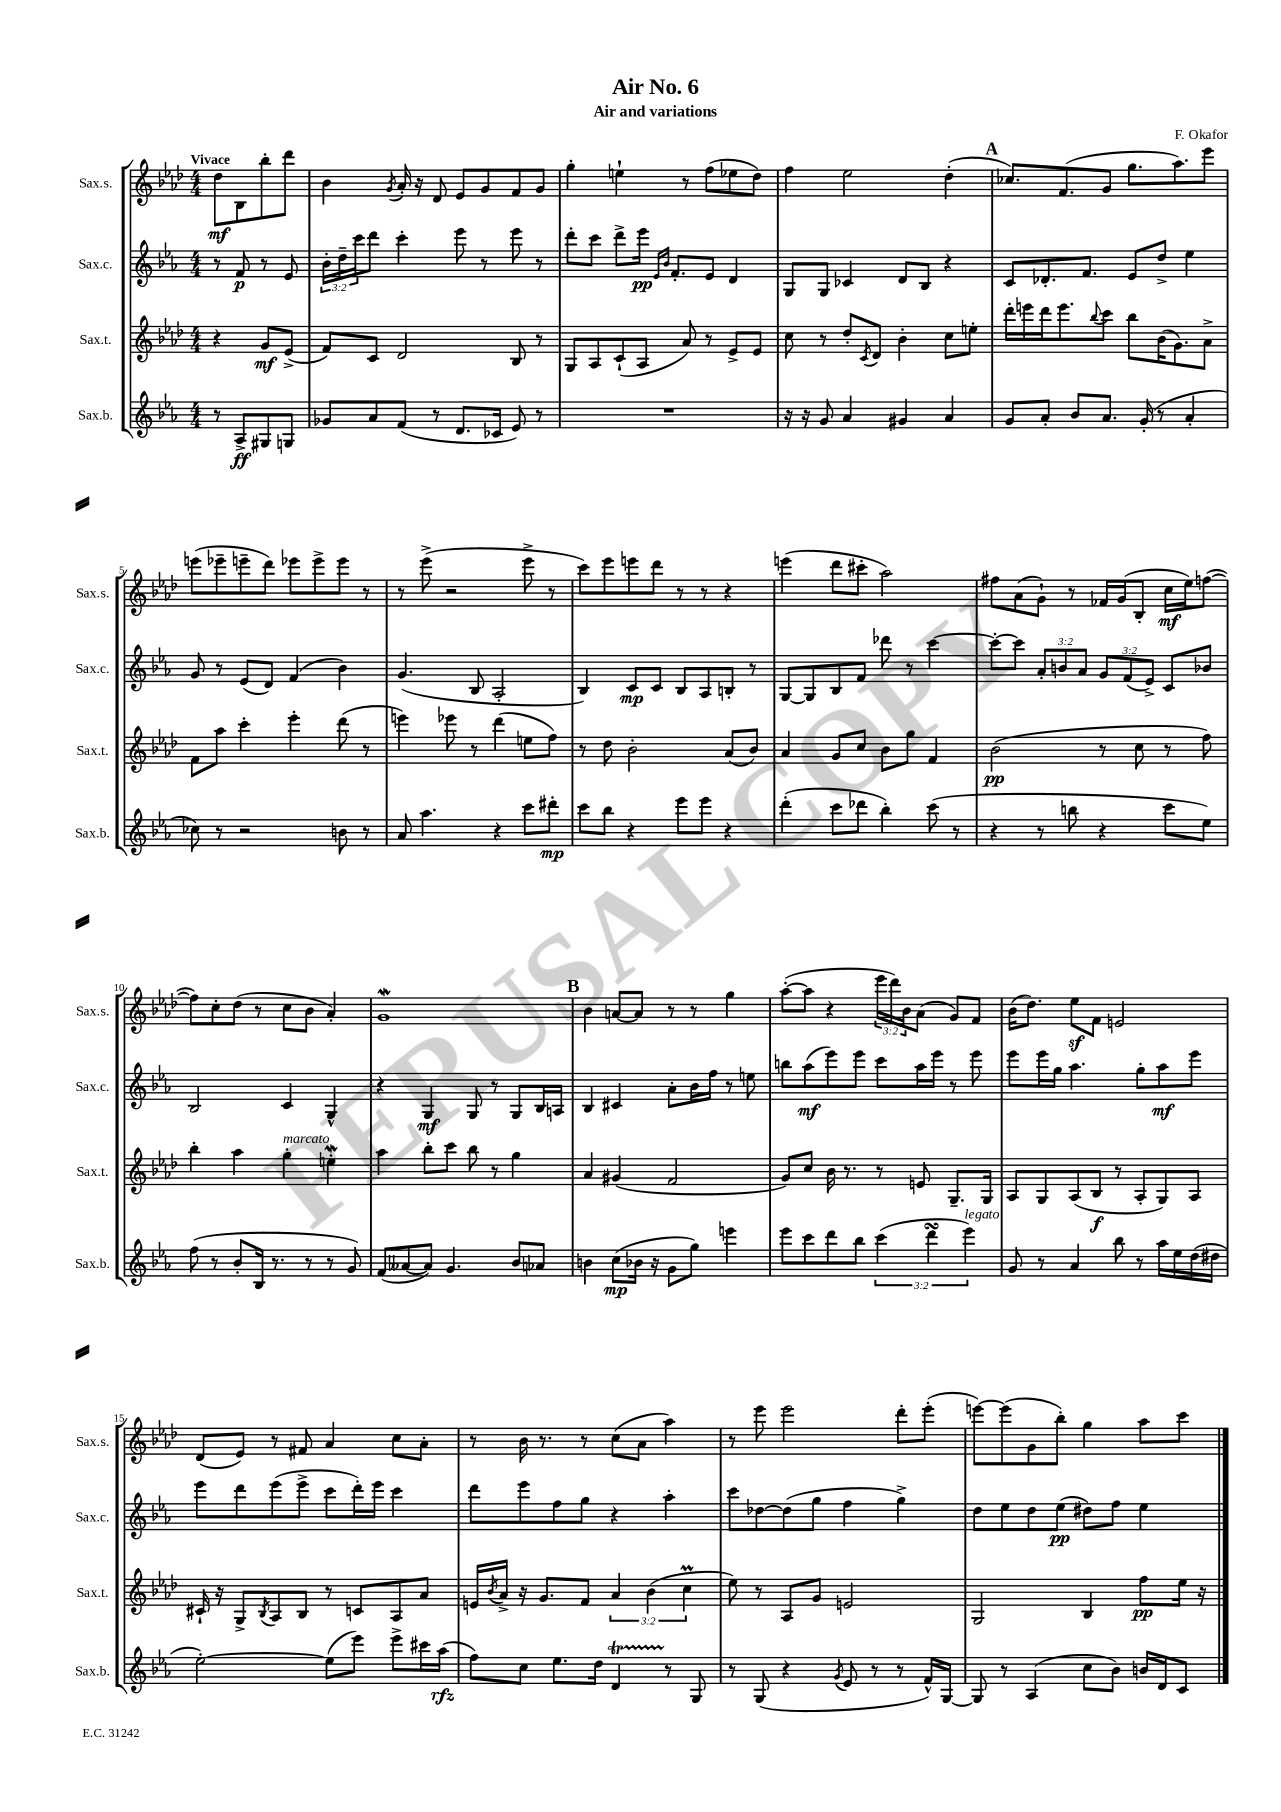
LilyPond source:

\header { title = "Air No. 6" composer = "F. Okafor" subtitle = "Air and variations" }
<<
\new StaffGroup <<
\new Staff = "s0" \with { instrumentName = "Sax.s." shortInstrumentName = "Sax.s." } {
    \clef treble \key aes \major \numericTimeSignature \time 4/4 \override Staff.TupletNumber.text = #tuplet-number::calc-fraction-text \partial 2 \tempo "Vivace"
    des''8\mf bes8 bes''8-. des'''8 |
    bes'4 \acciaccatura { g'8 } aes'16-. r16 des'8 ees'8 g'8 f'8 g'8 |
    g''4-. e''4-! r8 f''8( ees''8 des''8) |
    f''4 ees''2 des''4-.( |
    \mark \markup { \bold "A" } ces''8.) f'8.( g'8 g''8. aes''8.) ees'''8 |
    e'''8( ees'''8-- e'''8-- des'''8) ees'''8 ees'''8-> ees'''8 r8 |
    r8 ees'''8->( r2 ees'''8-> r8 |
    c'''8) ees'''8 e'''8 des'''8 r8 r8 r4 |
    e'''4( des'''8 cis'''8-. aes''2) |
    fis''8 aes'8( g'8-!) r8 fes'16 g'16( bes8-. c''16\mf ees''16) f''8~( |
    f''8) c''8-. des''8( r8 c''8 bes'8 aes'4-.) |
    g'1\mordent |
    \mark \markup { \bold "B" } bes'4 a'8~ a'8 r8 r8 g''4 |
    aes''8~-.( aes''8 r4 \tuplet 3/2 { ees'''16 des'''16) bes'16 } aes'8( g'8) f'8 |
    bes'16( des''8.) ees''8\sf f'8 e'2 |
    des'8( ees'8) r8 fis'8 aes'4 c''8 aes'8-. |
    r8 bes'16 r8. r8 c''8( aes'8 aes''4) |
    r8 ees'''8 ees'''2 des'''8-. ees'''8-.( |
    e'''8~) e'''8( g'8 bes''8-.) g''4 aes''8 c'''8 \bar "|." |
}
\new Staff = "s1" \with { instrumentName = "Sax.c." shortInstrumentName = "Sax.c." } {
    \clef treble \key ees \major \numericTimeSignature \time 4/4 \override Staff.TupletNumber.text = #tuplet-number::calc-fraction-text \partial 2
    r8 f'8\p r8 ees'8 |
    \tuplet 3/2 { bes'16-. d''16-- c'''16 } d'''8 c'''4-. ees'''8 r8 ees'''8 r8 |
    d'''8-. c'''8 d'''8-> ees'''16\pp \grace { ees'16 bes'16 } f'8.-. ees'8 d'4 |
    g8 g8 ces'4 d'8 bes8 r4 |
    \mark \markup { \bold "A" } c'8 des'8.-. f'8. ees'8 d''8-> ees''4 |
    g'8 r8 ees'8( d'8) f'4( bes'4) |
    g'4.( bes8 aes2-. |
    bes4) c'8\mp c'8 bes8 aes8 b8-. r8 |
    g8~ g8 bes8 f'8 des'''8 r8 c'''4~ |
    c'''8~-. c'''8 \tuplet 3/2 { aes'8-. b'8 aes'8 } \tuplet 3/2 { g'8 f'8( ees'8->) } c'8 bes'8 |
    bes2 c'4 g4-^ |
    r4 g4\mf g8 r8 g8 bes16 a16 |
    \mark \markup { \bold "B" } bes4 cis'4 aes'8-. bes'16 f''16 r8 e''8 |
    b''8 aes''8\mf( ees'''8) ees'''8 c'''8 aes''16 ees'''16 r8 ees'''8 |
    ees'''8 ees'''16 g''16 aes''4. g''8-. aes''8\mf ees'''8 |
    ees'''8 d'''8 ees'''8( ees'''8-> c'''8 d'''16-.) ees'''16 c'''4 |
    d'''8 ees'''8 f''8 g''8 r4 aes''4-. |
    c'''8 des''8~ des''8( g''8 f''4 g''4->) |
    d''8 ees''8 d''8 ees''8\pp( dis''8) f''8 ees''4 \bar "|." |
}
\new Staff = "s2" \with { instrumentName = "Sax.t." shortInstrumentName = "Sax.t." } {
    \clef treble \key aes \major \numericTimeSignature \time 4/4 \override Staff.TupletNumber.text = #tuplet-number::calc-fraction-text \partial 2
    r4 g'8\mf ees'8->( |
    f'8) c'8 des'2 bes8 r8 |
    g8 aes8 c'8-!( aes8 aes'8) r8 ees'8-> ees'8 |
    c''8 r8 des''8-. \acciaccatura { c'8 } des'8 bes'4-. c''8 e''8-. |
    \mark \markup { \bold "A" } des'''16-. e'''16 des'''16 e'''8. \appoggiatura { bes''8 } c'''8 bes''8 bes'16( g'8.) aes'8-> |
    f'8 aes''8 c'''4-. ees'''4-. des'''8( r8 |
    e'''4) ees'''8 r8 des'''4( e''8 f''8) |
    r8 des''8 bes'2-. aes'8( bes'8) |
    aes'4 g'8 c''8 bes'8 g''8 f'4 |
    bes'2\pp( r8 c''8 r8 f''8) |
    bes''4-. aes''4 g''4-.^\markup { \italic "marcato" } e''4-.\mordent |
    aes''4 bes''8-. c'''8 bes''8 r8 g''4 |
    \mark \markup { \bold "B" } aes'4 gis'4( f'2 |
    g'8) c''8 bes'16 r8. r8 e'8 g8.-- g16 |
    aes8 g8 aes8( bes8\f r8 aes8-. g8) aes8 |
    cis'16-! r16 g8-> \acciaccatura { bes8 } aes8 bes8 r8 c'8 aes8 aes'8 |
    e'16 \acciaccatura { bes'8 } aes'16-> r16 g'8. f'8 \tuplet 3/2 { aes'4 bes'4( c''4\prall } |
    ees''8) r8 aes8 g'8 e'2 |
    g2 bes4 f''8\pp ees''16 r16 \bar "|." |
}
\new Staff = "s3" \with { instrumentName = "Sax.b." shortInstrumentName = "Sax.b." } {
    \clef treble \key ees \major \numericTimeSignature \time 4/4 \override Staff.TupletNumber.text = #tuplet-number::calc-fraction-text \partial 2
    r8 aes8->\ff gis8 g8 |
    ges'8 aes'8 f'8( r8 d'8. ces'16 ees'8) r8 |
    R1 |
    r16 r16 g'8 aes'4 gis'4 aes'4 |
    \mark \markup { \bold "A" } g'8 aes'8-. bes'8 aes'8. g'16-.( r8 aes'4-. |
    ces''8) r8 r2 b'8 r8 |
    aes'8 aes''4. r4 c'''8 dis'''8-.\mp |
    c'''8 bes''8 r4 ees'''8 ees'''8 r4 |
    d'''4-.( c'''8 des'''8 bes''4-.) c'''8( r8 |
    r4 r8 b''8 r4 c'''8 ees''8) |
    f''8( r8 bes'8-. bes16 r8. r8 r8 g'8) |
    f'8( aeses'8~ aeses'8) g'4. bes'8 aes'8 |
    \mark \markup { \bold "B" } b'4 c''8\mp( bes'16 r16 g'8 g''8) e'''4 |
    ees'''8 c'''8 d'''8 bes''8 \tuplet 3/2 { c'''4( d'''4\turn ees'''4^\markup { \italic "legato" }) } |
    g'8 r8 aes'4 bes''8 r8 aes''16 ees''16 d''16( dis''16 |
    ees''2~-.) ees''8( ees'''8) ees'''8-> cis'''16 aes''16\rfz( |
    f''8) c''8 ees''8. d''16 d'4\startTrillSpan r8\stopTrillSpan g8 |
    r8 g8( r4 \acciaccatura { g'8 } ees'8 r8 r8 f'16-^) g16~ |
    g8 r8 aes4( c''8 bes'8) b'16 d'16 c'8 \bar "|." |
}
>>
>>
